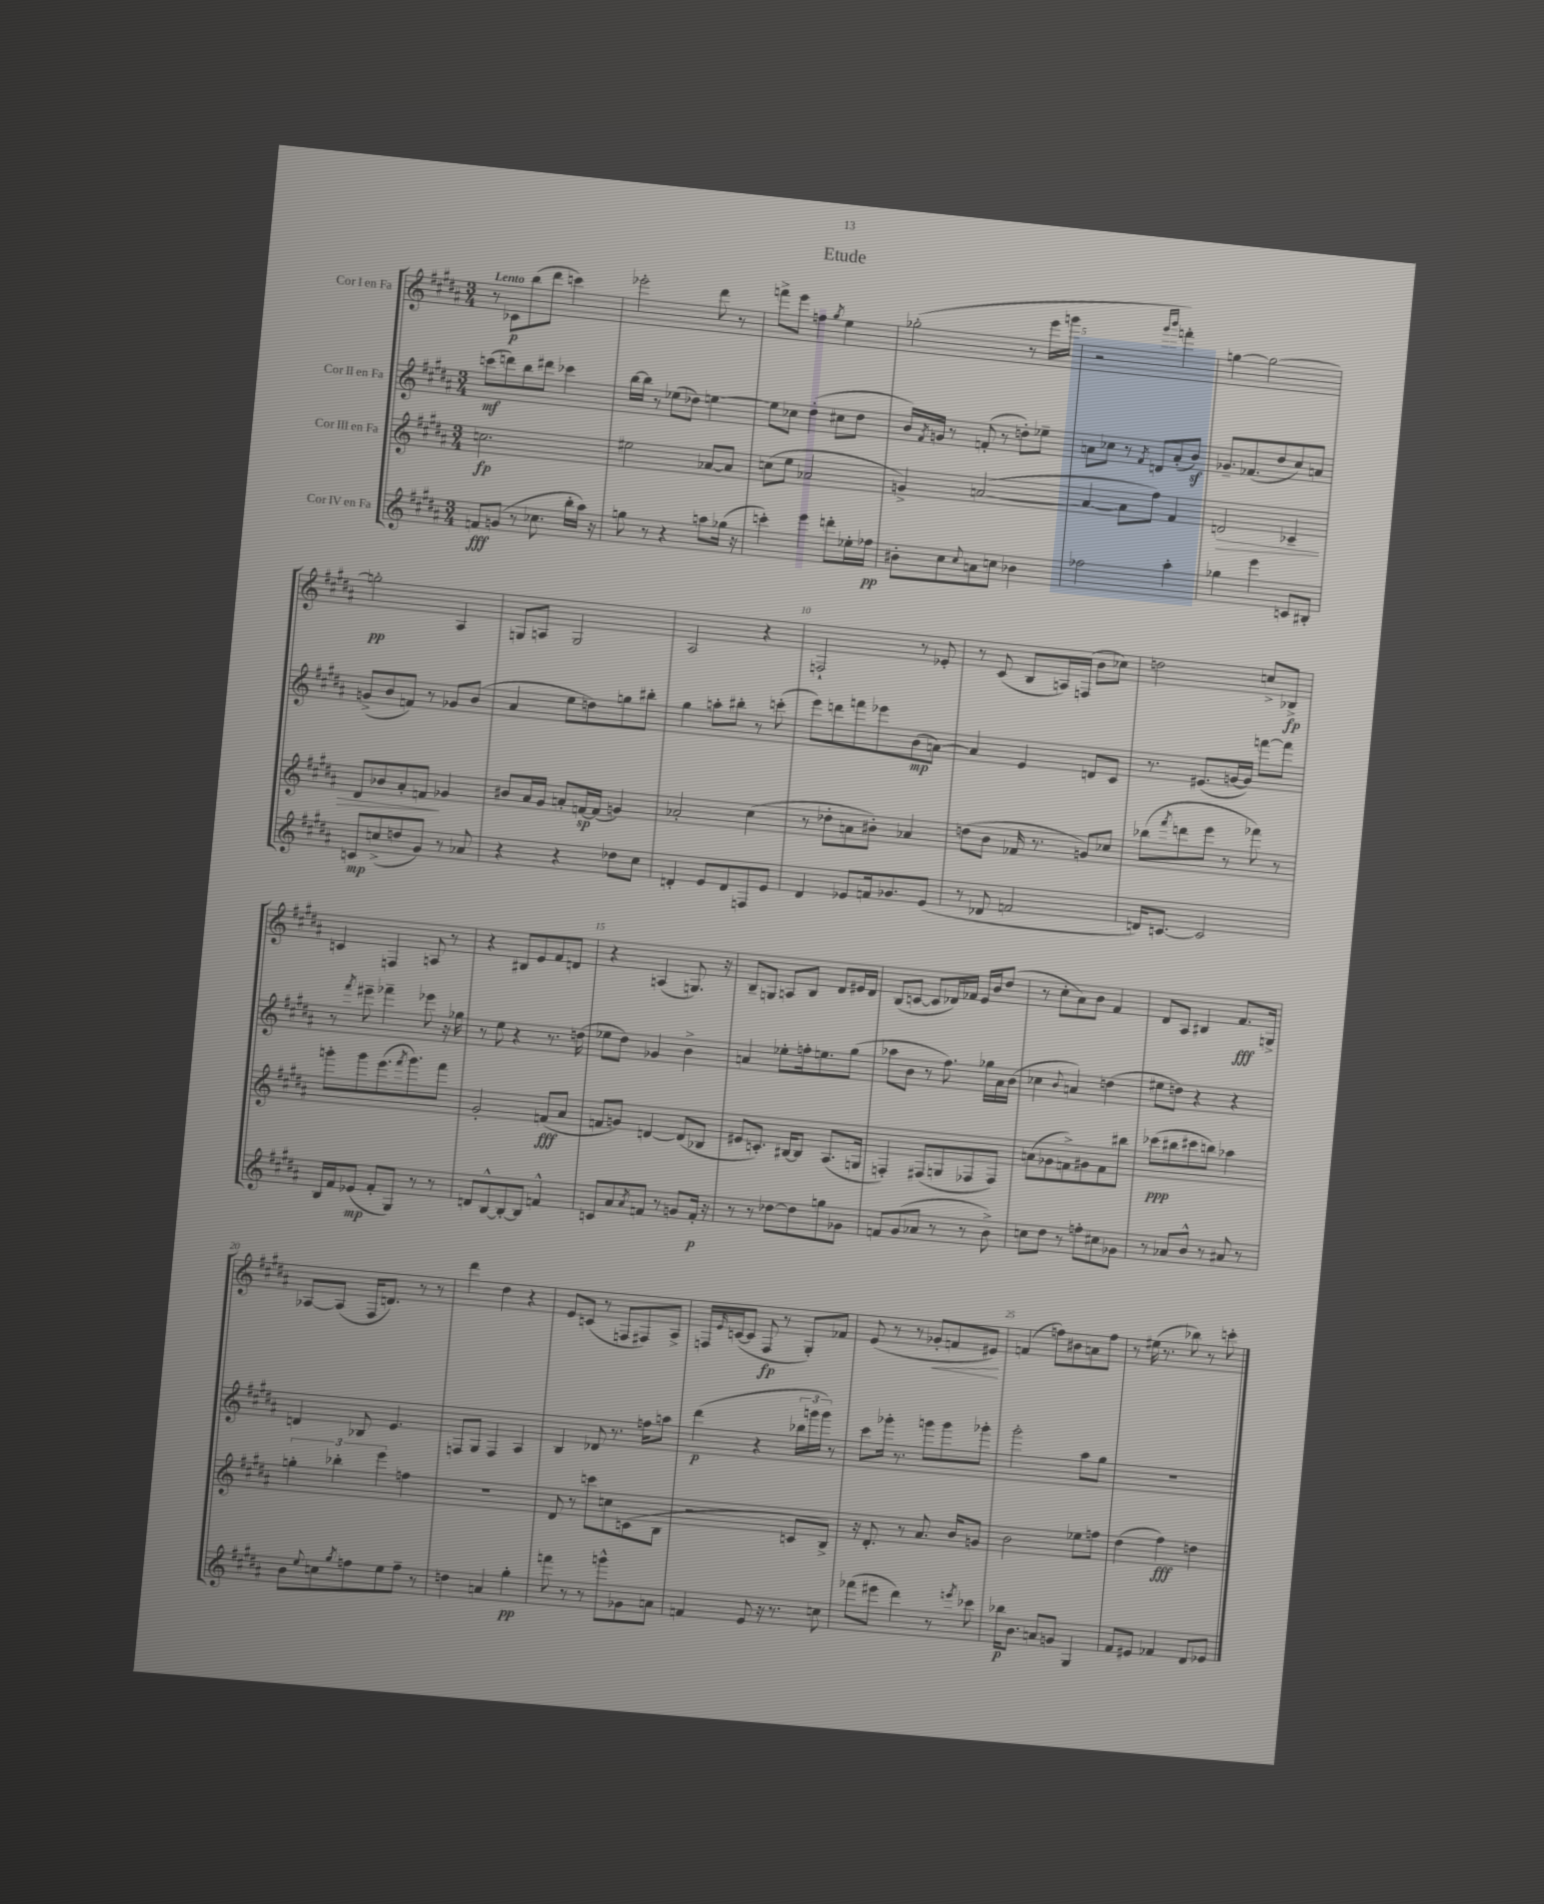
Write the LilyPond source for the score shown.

\header { title = "Etude" }
<<
\new StaffGroup <<
\new Staff = "s0" \with { instrumentName = "Cor I en Fa" } {
    \clef treble \key b \major \numericTimeSignature \time 3/4 \tempo "Lento"
    r8 ces'8\p b''8( dis'''8 c'''4) |
    ees'''2-. dis'''8 r8 |
    f'''8-> e'''8 f''4 \acciaccatura { gis''8 } e''4 |
    ges''2-.( r8 e'''16 g'''16 |
    r2 \grace { gis'''16 b'''16 } f'''4-.) |
    g''4~ g''2~ |
    g''2-.\pp ais4 |
    g8 a8 g2 |
    ais2 r4 |
    f2-! r8 ees'8-. |
    r8 cis'8( b8 a16) f16( b'8 ces''8) |
    d''2 c''8-> bes8->\fp |
    c'4 f4 a8 r8 |
    r4 bis8 e'8 fis'8 d'8 |
    r4 a4( g8.) r16 |
    b8-- g8 a8 b8 dis'8 eis'16 dis'16 |
    b8( c'8~ c'8 des'16) fes'16 e'16 b'16 dis''8( |
    r8 cis''8-. ais'8) b'8 fis'4 |
    dis'8 ais8 bis4 fis'8.\fff g16-> |
    aes8~ aes8( fis16 d'8.) r8 r8 |
    dis'''4 dis''4 r4 |
    e'8 c'8( r8 f8 fis8) ais8-> |
    f16 \grace { e'16 } c'16~( c'8 f8\fp r8 gis8-.) fes'8 |
    e'8( r8 r8 ges'8-.\< f'8 eis'8\!) |
    f'4( f''8) bis'8 a'8 f''8 |
    r8 eis''16( r8. bes''8) r8 c'''8-. \bar "|." |
}
\new Staff = "s1" \with { instrumentName = "Cor II en Fa" } {
    \clef treble \key b \major \numericTimeSignature \time 3/4
    c'''8\mf( d'''8) b''8 dis'''8 ces'''4 |
    b''16~ b''16 r8 ees''8( des''8) e''4~ |
    e''8 ces''8 dis''4-.( cis''8 dis''8 |
    b'16) \acciaccatura { fis'8 } g'16 r8 f'8-.( r8 d''8-.) ees''8-- |
    a'8 ces''8 r8 \acciaccatura { fis'8 } d'8 a'8-.( b'8\sf) |
    ges'8.-- fes'8.( dis''8 cis''8) a'8 |
    g'8->( b'8 f'8) r8 ges'8 b'8( |
    ais'4 e''8 d''8) g''8 bis''8-. |
    gis''4 a''8-. bis''8-. r8 c'''8-.( |
    e'''8) d'''8 f'''8 ees'''8 b'8\mp( a'8~) |
    a'4 e'4 d'8 cis'8 |
    r8. eis'8.( g'16~ g'16) f'''8~ f'''8 |
    r8 \acciaccatura { fis'''8 } eis'''8-- fes'''4-- ees'''8 r16 ges''16 |
    r8 e''8 r4 r8. d''16( |
    ees''8 dis''8) ges'4 b'4-> |
    a'4 ees''8-. f''16-. e''8. gis''8( |
    aes''8 b'8 r8 fis''8.) ges''16 ais'16 b'16( |
    ces''4 \appoggiatura { b'8 } a'4) d''4( |
    eis''8 d''8) r4 r4 |
    d'4 bes8 e'4. |
    f8 gis8 f4 ais4 |
    b4 des'8 r8. f''16 a''8 |
    dis'''4\p( r4 \tuplet 3/2 { bes''16 g'''16 g'''16) } r8 |
    cis'''8 ges'''16-. r8. g'''8 g'''8 ges'''8-. |
    gis'''2-. ais''8 gis''8 |
    R2. \bar "|." |
}
\new Staff = "s2" \with { instrumentName = "Cor III en Fa" } {
    \clef treble \key b \major \numericTimeSignature \time 3/4
    c''2.\fp |
    eis''2 aes'8~ aes'8 |
    c''8( e''8 aes'2 |
    g'4->) a'2~( |
    a'4~ a'8 fis''8) fis'4 |
    d'2\> ces'4-- |
    dis'8 bes'8 ais'8-. f'8\! ges'4 |
    bis'8 ais'16 gis'16 a'8-. f'16~\sp f'16( g'4) |
    aes'2-. cis''4( |
    r8 des''8-. a'8 bis'8-.) aes'4 |
    d''8( b'8 fes'16 r8. g'8) ces''8 |
    bes''8( \acciaccatura { fis'''8 } d'''8 e'''8 r8 fes'''8) r8 |
    g'''8-. g'''8 e'''8.( \acciaccatura { fis'''8 } g'''8.) fis'''8 |
    gis'2-. f'8\fff( ais'8 |
    f'8 g'8) d'4~ d'8( bes8 |
    eis'8 c'8.-.) bis16~ bis8 ais8.( g16 |
    f4-.) fis8( g8 fes8 fes8) |
    a'8( ges'8 f'8->) gis'8 f'8 bis''8 |
    ces'''8\ppp( bis''8 cis'''8 b''8) aes''4 |
    \tuplet 3/2 { g''4-. bes''4-. e'''4 } f''4 |
    R2. |
    dis'8 r8 c'''8 c''8 c'8( b8 |
    r2 c'8 b8->) |
    r16 dis'8.-. r8 ais'8. b'16 g'8 |
    b'2 ees''8 f''8 |
    dis''4( fis''4\fff) d''4 \bar "|." |
}
\new Staff = "s3" \with { instrumentName = "Cor IV en Fa" } {
    \clef treble \key b \major \numericTimeSignature \time 3/4
    f'8\fff g'8( r8 ces''8. b''16-. ais''16) r16 |
    g''8 r8 r4 a''8 ges''16( r16 |
    c'''4-.) e'''4 d'''8-. ees''16-. fes''16\pp |
    bis'8-. cis''8 \appoggiatura { cis''8 } a'8 c''8 bes'4 |
    fes''2 ais''4-. |
    ges''4 e'''4 c'8 bis8-. |
    c'8\mp c''8->( d''8 gis'8) r8 aes'8 |
    r4 r4 des''8 cis''8 |
    d'4-. e'8 d'8 f8 e'8 |
    dis'4 ees'8 f'16 ges'8. ees'8( |
    r8 des'8 f'2 |
    d'16) c'8.~ c'2 |
    b16 fis'16 ees'8\mp( fis'8-. gis8) r8 r8 |
    d'8 b8~-^ b8~-. b8 f'4-^ |
    c'8 ais'8 \acciaccatura { ais'8 } f'8 r8 g'8 f'16-.\p r16 |
    r8 r8 des''8~ des''8 g''8 ges'8 |
    f'8 gis'8( aes'8 r8 r8 b'8->) |
    c''8 dis''8 r8 f''8-. cis''8 ges'8 |
    r8 aes'8 b'8-^ r8 ais'8 r8 |
    b'8 \appoggiatura { e''8 } c''8 \acciaccatura { gis''8 } f''8 e''8 f''8-- r8 |
    d''4 a'4 gis''4-.\pp |
    f'''8 r8 r8 g'''8-^ ges'8 a'8 |
    f'4 e'8 r16 r8. c''8 |
    fes'''8( eis'''8 dis'''4) r8 \acciaccatura { e'''8 } ces'''8 |
    bes''16\p b'8. a'8 g'8 gis4 |
    fis'8 eis'8 fes'4 dis'8 ees'8 \bar "|." |
}
>>
>>
\layout { \context { \Score \override BarNumber.break-visibility = ##(#f #t #t) barNumberVisibility = #(every-nth-bar-number-visible 5) } }
